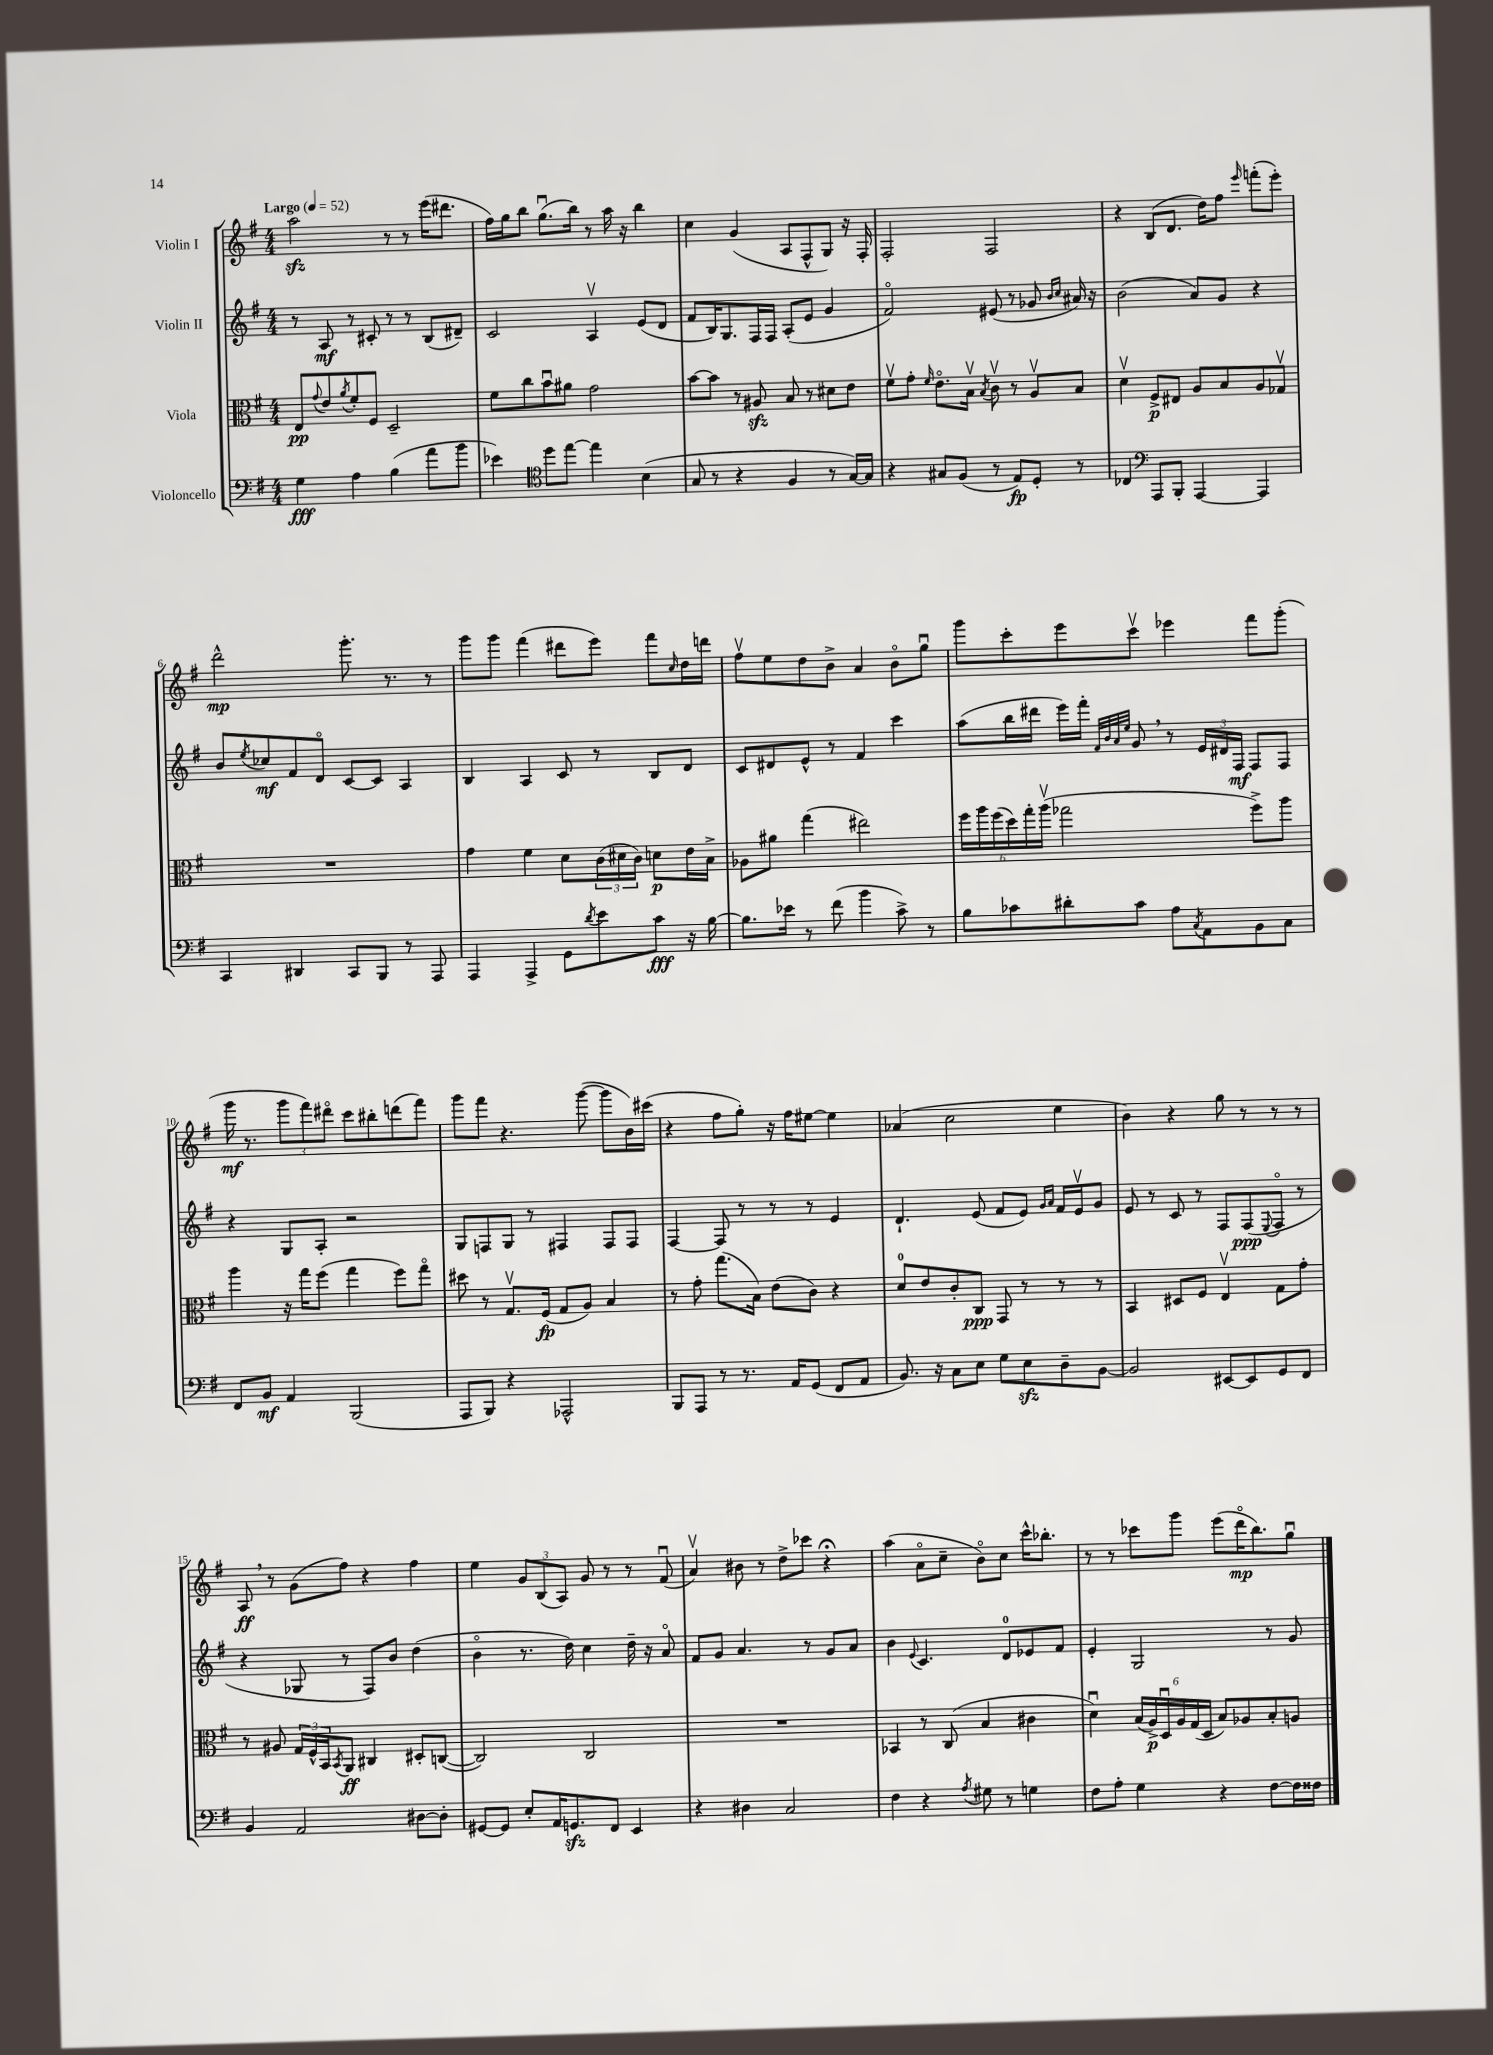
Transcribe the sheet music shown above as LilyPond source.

<<
\new StaffGroup <<
\new Staff = "s0" \with { instrumentName = "Violin I" } {
    \clef treble \key g \major \numericTimeSignature \time 4/4 \tempo "Largo" 4 = 52
    a''2\sfz r8 r8 e'''16( dis'''8. |
    fis''16) g''16 b''8 g''8.\downbow( b''16) r8 a''16 r16 b''4 |
    c''4 g'4( a8 fis8-^ g8) r16 fis16-. |
    fis2-. fis2 |
    r4 b8( d'8. d''16) fis''8 \grace { e'''16 } f'''8-.( e'''8-.) |
    d'''2-^\mp g'''8.-. r8. r8 |
    g'''8 g'''8 fis'''4( dis'''8 e'''8) fis'''8 \grace { c''16 } d''16 d'''16 |
    fis''8\upbow e''8 d''8 b'8-> a'4 b'8\flageolet g''8\downbow |
    g'''8 c'''8-. e'''8 c'''8\upbow ees'''4 fis'''8 g'''8-.( |
    g'''16\mf r8. \tuplet 3/2 { g'''8 fis'''8) dis'''8\flageolet } c'''8 bis''8-. d'''8( fis'''8) |
    g'''8 fis'''8 r4. g'''8~( g'''8 b'16) cis'''16( |
    r4 fis''8 g''8-.) r16 fis''16 eis''8~ eis''4 |
    aes'4( c''2 e''4 |
    b'4) r4 g''8 r8 r8 r8 |
    a8\ff \breathe r8 g'8( fis''8) r4 fis''4 |
    e''4 \tuplet 3/2 { g'8 b8( a8) } g'8 r8 r8 fis'8\downbow( |
    a'4\upbow) bis'8 r8 d''8-> ces'''8 r4\fermata |
    a''4( a'8\flageolet c''8-- b'8\flageolet) c''8 c'''16-^ bes''8.-. |
    r8 r8 ces'''8 g'''8 e'''8( d'''16\flageolet\mp b''8.) g''8\downbow \bar "|." |
}
\new Staff = "s1" \with { instrumentName = "Violin II" } {
    \clef treble \key g \major \numericTimeSignature \time 4/4
    r8 a8\mf r8 cis'8-. r8 r8 b8( dis'8--) |
    c'2 a4\upbow e'8( d'8 |
    fis'8 b16) g8. fis16 fis16 a8-.( e'8 g'4 |
    fis'2\flageolet) eis'8( r8 ges'8 \grace { b'16 c''16 } ais'16) r16 |
    b'2( a'8) g'8 r4 |
    b'8 \acciaccatura { e''8 } ces''8\mf fis'8 d'8\flageolet c'8~ c'8 a4 |
    b4 a4 c'8 r8 b8 d'8 |
    c'8 dis'8 e'8-^ r8 fis'4 c'''4 |
    a''8( b''16 dis'''16 e'''16) fis'''16-. \grace { fis'32 b'32 a'32 e''32 } g'8 \breathe r8 \tuplet 3/2 { e'16 dis'16 fis16\mf } fis8 fis8 |
    r4 g8 a8-. r2 |
    g8 f8 g8 r8 fis4 fis8 fis8 |
    fis4~ fis8 r8 r8 r8 e'4 |
    d'4.-! e'8( fis'8 e'8) \grace { g'16 a'16 } fis'16 e'16\upbow g'8 |
    e'8 r8 c'8 r8 fis8 fis8\ppp( \appoggiatura { e8 } fis8\flageolet r8 |
    r4 ges8 r8 fis8) b'8 d''4( |
    b'4\flageolet r8. d''16) c''4 d''16-- r16 a'8\flageolet |
    fis'8 g'8 a'4. r8 g'8 a'8 |
    b'4 \appoggiatura { e'8 } c'4. d'8-0 ees'8 fis'8 |
    e'4-. g2 r8 g'8 \bar "|." |
}
\new Staff = "s2" \with { instrumentName = "Viola" } {
    \clef alto \key g \major \numericTimeSignature \time 4/4
    e8\pp \appoggiatura { g'8 } e'8 \acciaccatura { a'8 } fis'8-. fis8 d2-- |
    fis'8 c''8 b'8\downbow ais'8 g'2 |
    b'8~ b'8 r8 ais8\sfz b8 r8 dis'8 e'8 |
    fis'8\upbow g'8-. \grace { fis'16 } e'8.\flageolet b16\upbow \acciaccatura { b8 } c'8\upbow r8 a8\upbow b8 |
    d'4\upbow fis8->\p eis8 a8 b8 a8 ges8\upbow |
    R1 |
    g'4 fis'4 d'8 \tuplet 3/2 { c'16( dis'16 c'16) } d'8\p e'16 b16-> |
    aes8 ais'8 g''4( eis''2) |
    \tuplet 6/4 { fis''16 a''16 fis''16( d''16) g''16-. a''16\upbow( } ges''2 fis''8->) a''8 |
    a''4 r16 g''16 fis''8( g''4 fis''8) g''8\flageolet |
    dis''8 r8 g8.\upbow fis16\fp( g8 a8) b4 |
    r8 g'8-. g''8.( b16) e'8( c'8) r4 |
    d'8-0 e'8 c'8-. c8\ppp g,8 r8 r8 r8 |
    b,4 dis8 fis8 e4\upbow g8 g'8-. |
    r8 ais8 \tuplet 3/2 { g16 fis16-^ b,16 } \acciaccatura { b,8 } a,8\ff cis4 dis8-. c8~( |
    c2) c2 |
    R1 |
    bes,4 r8 c8( b4 cis'4 |
    d'4\downbow) \tuplet 6/4 { b16( a16->\p) d16\downbow a16 g16( d16 } b8) aes8 b8-. a8 \bar "|." |
}
\new Staff = "s3" \with { instrumentName = "Violoncello" } {
    \clef bass \key g \major \numericTimeSignature \time 4/4
    g4\fff a4 b4( a'8 b'8 |
    ees'4) \clef tenor d''8 e''8~ e''4 b4( |
    g8 r8 r4 fis4 r8 g16~) g16 |
    r4 gis8 fis8( r8 e8\fp) d8-. r8 |
    ces4 \clef bass a,,8 b,,8-. a,,4~ a,,4 |
    c,4 dis,4 c,8 b,,8 r8 a,,8 |
    a,,4 a,,4-> g,8 \acciaccatura { d'8 } e'8 c'8\fff r16 b16~ |
    b8. ees'16 r8 fis'8( b'4 c'8->) r8 |
    b8 ces'8 dis'8-. ces'8 a8 \acciaccatura { c8 } a,8 b,8 c8 |
    fis,8 b,8\mf a,4 b,,2( |
    a,,8 b,,8) r4 aes,,2-^ |
    b,,8 a,,8 r8 r8. a,16 g,8( fis,8 a,8 |
    b,8.) r16 c8 e8 g8 e8\sfz d8-- b,8~ |
    b,2 eis,8~ eis,8 g,8 fis,8 |
    b,4 a,2 dis8~ dis8-. |
    gis,8~ gis,8 e8-. a,16 g,8.\sfz fis,8 e,4 |
    r4 dis4 c2 |
    fis4 r4 \acciaccatura { a8 } gis8 r8 g4 |
    fis8 a8-. g4 r4 fis8~ fis16 fisis16 \bar "|." |
}
>>
>>
